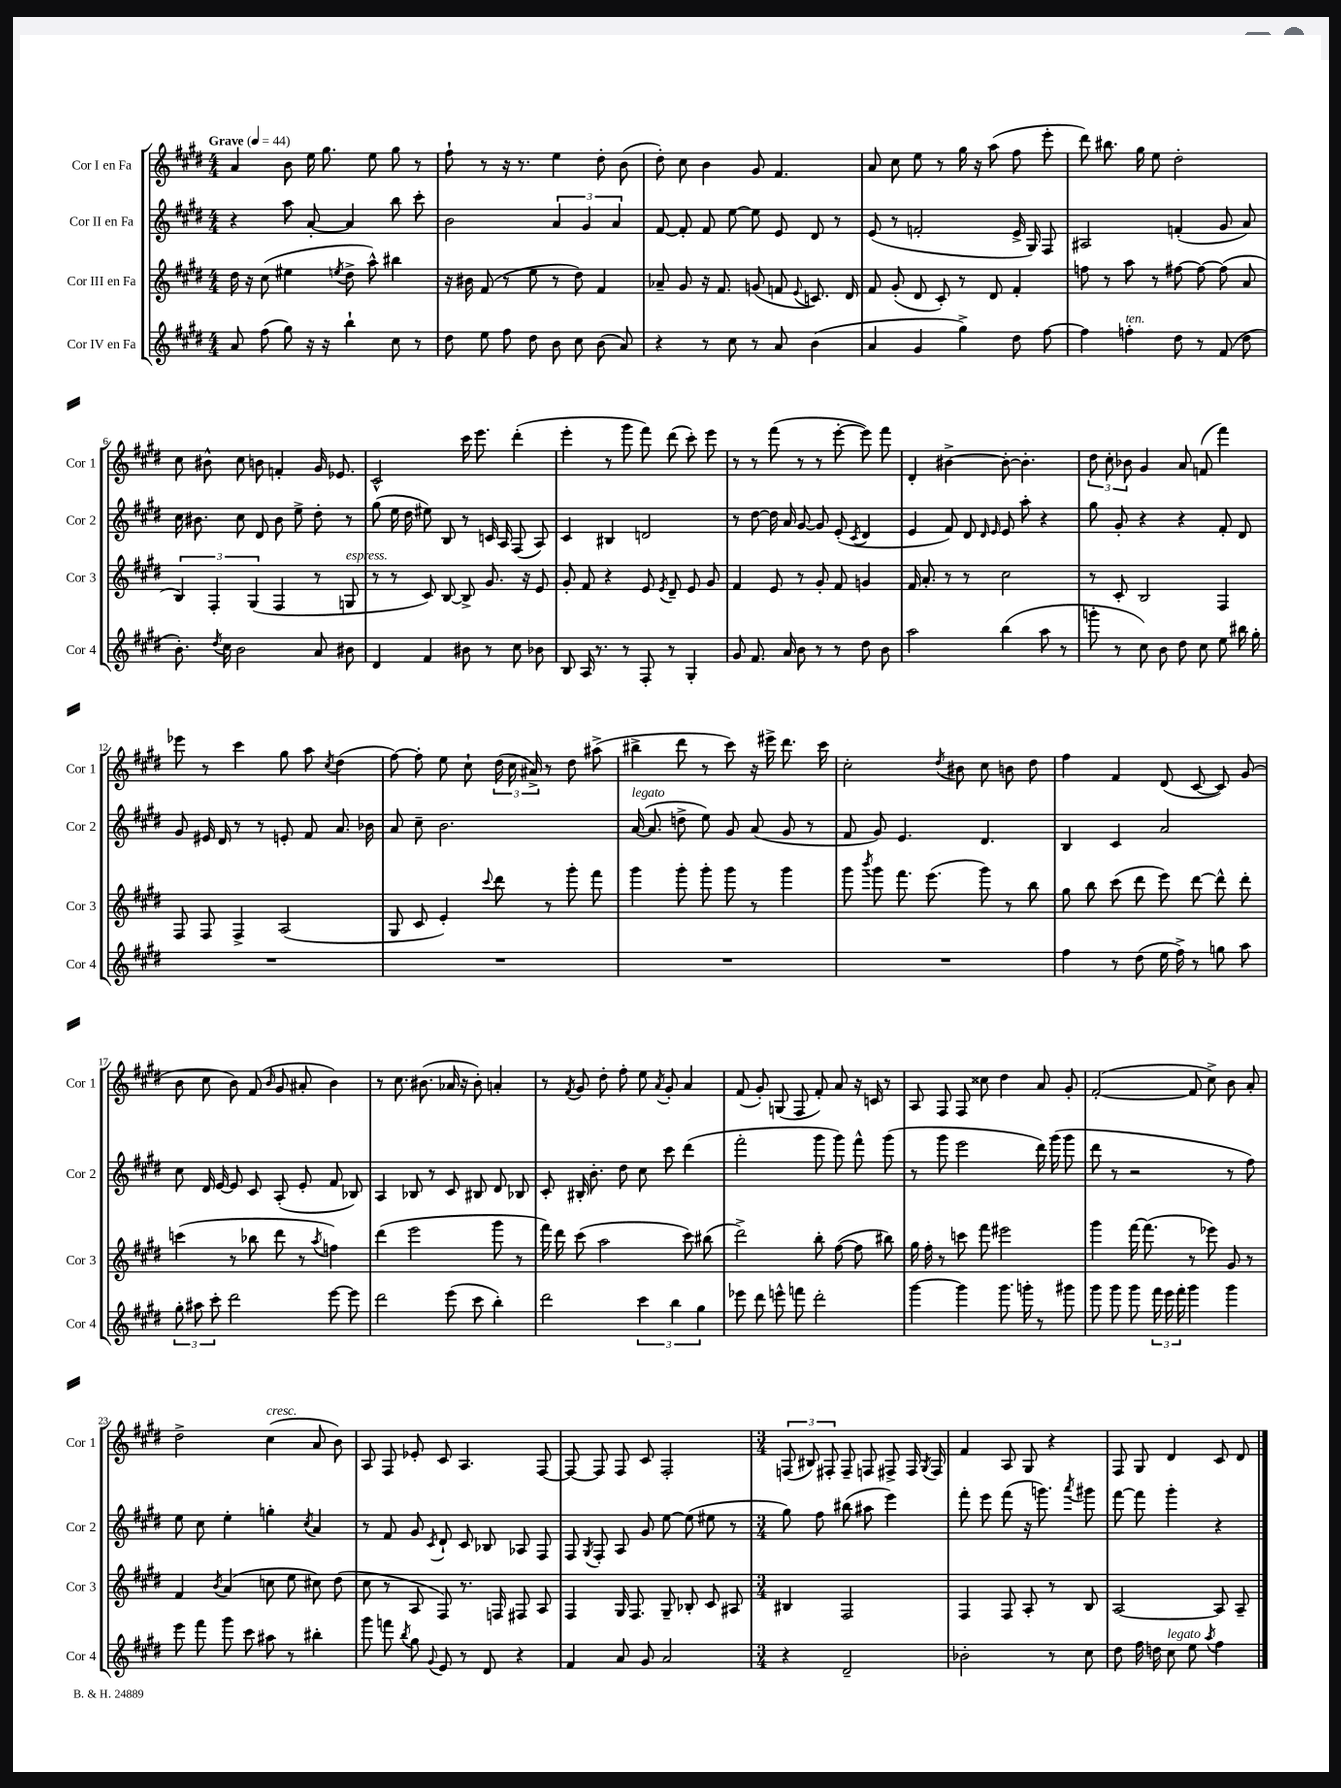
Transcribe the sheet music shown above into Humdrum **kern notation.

**kern	**kern	**kern	**kern
*staff4	*staff3	*staff2	*staff1
*clefG2	*clefG2	*clefG2	*clefG2
*k[f#c#g#d#]	*k[f#c#g#d#]	*k[f#c#g#d#]	*k[f#c#g#d#]
*M4/4	*M4/4	*M4/4	*M4/4
*MM44	*MM44	*MM44	*MM44
8a	16dd#	4r	4a
.	16r	.	.
(8ff#	(8cc#	.	.
8gg#)	4ee#	8aa	8b
16r	.	[8a'	16ee
16r	.	.	8.gg#
.	8qee	.	.
4bb`	8dd#^	4a]	.
.	8aa^^)	.	8ee
8cc#	4bb#	8bb	8gg#
8r	.	8ccc#'	8r
=	=	=	=
8dd#	16r	2b	8ff#`
.	16b#	.	.
8ee	(8f#	.	8r
8ff#	8r	.	16r
.	.	.	8.r
8dd#	8ee	.	.
8b	8r	6a	4ee
8cc#	8dd#)	.	.
.	.	6g#	.
(8b	4f#	.	8dd#'
.	.	6a	.
8a)	.	.	(8b
=	=	=	=
4r	8a-~	[8f#	8dd#')
.	8g#	8f#']	8cc#
8r	16r	8f#	4b
.	8.f#	.	.
8cc#	.	[8ee	.
8r	(8g	8ee]	8g#
8a	8f	8e	4.f#
.	8qqe	.	.
(4b	8.c)	8d#	.
.	.	8r	.
.	16d#	.	.
=	=	=	=
4a	8f#	(8e	8a
.	(8g#'	8r	8cc#
4g#	8d#	2f'	8ee
.	8c#')	.	8r
4gg#^)	8r	.	16gg#
.	.	.	16r
.	8d#	.	(8aa
8dd#	4f#'	16e^	8ff#
.	.	16G#)	.
[8ff#	.	8F#	8eee'
=	=	=	=
4ff#]	8ff	2A#	8ddd#)
.	8r	.	8.bb#
4ff'	8aa	.	.
.	.	.	16gg#
.	8r	.	8ee
8dd#	[8ff#	(4f'	2dd#'
8r	8ff#_	.	.
(8f#	(8ff#]	8g#	.
8dd#	8a	8a)	.
=	=	=	=
8.b')	6B)	16cc#	8cc#
.	.	8.b#	.
.	.	.	8b#^^
.	6F#'	.	.
8qdd#	.	.	.
16cc#	.	.	.
2b	.	8cc#	8cc#
.	(6G#	.	.
.	.	8d#	8b
.	4F#	8b#	4f'
.	.	8ee^	.
8a	8r	8dd#'	16g#
.	.	.	8.e-
8b#	8G	8r	.
=	=	=	=
4d#	8r	(8gg#	2c#^^
.	8r	16ee	.
.	.	16dd#	.
4f#	8c#)	8ee#)	.
.	[8B	8B	.
8b#	8B^]	8r	16ccc#
.	.	.	8.eee
8r	8.g#	16c	.
.	.	16A	.
8cc#	.	(8F#	(4ddd#'
.	16r	.	.
8b-	8e	8A)	.
=	=	=	=
8B	8g#'	4c#	4eee'
16A	8f#	.	.
8.r	.	.	.
.	4r	4B#	8r
8r	.	.	8ggg#
8F#'	8e	2d	8fff#)
.	8qe	.	.
8r	8d#~	.	(8ddd#
4G#'	8e	.	8ccc#')
.	8g#	.	8eee
=	=	=	=
8g#	4f#	8r	8r
8.f#	.	[8dd#	8r
.	8e	16dd#]	(8fff#
16a	.	16a	.
8b	8r	[8g#	8r
8r	8g#'	8g#]	8r
8r	8f#	(8e'	[8eee'
.	.	8qc#	.
8dd#	4g	4d#	8eee])
8b	.	.	8fff#
=	=	=	=
2aa	16f#	4e	4d#'
.	8.a'	.	.
.	8r	8f#)	[4b#^
.	8r	8d#	.
.	.	16qqd#	.
.	.	16qqe	.
(4bb	2cc#	8e	8b#'_
.	.	8aa'	4.b#']
8aa	.	4r	.
8r	.	.	.
=	=	=	=
8ggg'	8r	8gg#	12dd#
.	.	.	12cc#'
8r	8c#'	8g#'	.
.	.	.	12b-
8cc#)	2B	4r	4g#
8b	.	.	.
8dd#	.	4r	8a
8cc#	.	.	(8f
8ee	4F#	8f#'	4fff#)
16bb#	.	8d#	.
16gg#'	.	.	.
=	=	=	=
1r	8F#	8g#	8eee-
.	8F#	16e#	8r
.	.	16d#	.
.	4F#^	8r	4ccc#
.	.	8r	.
.	(2A	8e'	8gg#
.	.	8f#	8aa
.	.	.	8qcc#
.	.	8.a	(4dd#
.	.	16b-	.
=	=	=	=
1r	8G#	8a	[8ff#)
.	8c#	8cc#~	8ff#']
.	4e')	2.b	8ee
.	.	.	8cc#`
.	8qqccc#	.	.
.	8ddd#	.	(24dd#
.	.	.	24cc#
.	.	.	24a#^)
.	8r	.	8r
.	8ggg#'	.	8dd#
.	8fff#	.	(8aa#^
=	=	=	=
1r	4ggg#	([16a	4bb#^
.	.	8.a]	.
.	8ggg#'	8dd^	8ddd#
.	8ggg#'	8ee)	8r
.	8ggg#	8g#	8ccc#)
.	8r	(8a	16r
.	.	.	16eee#^
.	4ggg#	8g#	8.ddd#
.	.	8r	.
.	.	.	16ccc#
=	=	=	=
1r	8ggg#	8f#	2cc#'
.	8qbbb	.	.
.	8ggg#	8g#)	.
.	8.fff#	4.e	.
.	(8.eee	.	.
.	.	.	8qdd#
.	.	.	8b#
.	8ggg#)	4.d#	8cc#
.	8r	.	8b
.	8bb	.	8dd#
=	=	=	=
4ff#	8gg#	4B	4ff#
.	8bb	.	.
8r	(8ccc#	4c#	4f#
(8dd#	8ddd#	.	.
16ee	8eee)	2a	(8d#
16ff#^)	.	.	.
8r	[8ddd#	.	[8c#
8gg	8ddd#^^]	.	8c#])
8aa	8ddd#'	.	(8g#
=	=	=	=
12gg#'	(4ccc	8cc#	8b
12aa#	.	.	.
.	.	16d#	8cc#
12ccc#'	.	.	.
.	.	[16e	.
2ddd#	8r	8e]	8b)
.	8bb-	8c#	(8f#
.	.	.	16qqb
.	8ddd#	(8A'	8g#
.	8r	8e'	8a#'
.	8qaa	.	.
[8eee	4ff)	8f#	4b)
8eee]	.	8B-)	.
=	=	=	=
2ddd#	(4ddd#	4A	8r
.	.	.	8.cc#
.	2eee	8B-	.
.	.	.	(8.b#
.	.	8r	.
(8eee	.	8c#	16a-
.	.	.	16r
8ccc#	.	8B#	8b#')
4bb')	8ggg#	8d#	4a'
.	8r	8B-	.
=	=	=	=
2ddd#	16fff#)	8c#'	8r
.	16ddd#	.	.
.	.	.	8qf#
.	(8ccc#	16B#'	8g#
.	.	8.b'	.
.	2aa	.	8dd#'
.	.	8dd#	8ff#'
6ccc#	.	8cc#	8ee
.	.	.	8qa
.	.	8ccc#	8g#'
6bb	.	.	.
.	8ccc#)	(4ddd#	4a
6gg#	.	.	.
.	(8bb#	.	.
=	=	=	=
8eee-	2ddd#^)	2fff#'	(8f#
8ddd#	.	.	8g#')
8eee^^	.	.	(8G
8fff	.	.	8F#
2ddd#'	8bb'	8ggg#	8f#')
.	([8ff#	8ggg#)	8a
.	8ff#]	8fff#^^	16r
.	.	.	16c
.	8bb#)	(8ggg#	8r
=	=	=	=
[4ggg#	16gg#	8r	8A
.	16ff#'	.	.
.	8r	8ggg#	8F#
4ggg#]	8ccc	2eee	8F#
.	8fff#	.	8cc##
8.ggg#	2eee#	.	4dd#
16ggg'	.	.	.
8r	.	16ddd#)	8a
.	.	(16ggg#	.
8ggg#	.	8ggg#	8g#'
=	=	=	=
8ggg#	4ggg#	8ddd#	([2f#'
8ggg#	.	8r	.
8ggg#	[16fff#	2r	.
.	(8.fff#]	.	.
24fff#	.	.	.
24eee	.	.	.
24fff#'	.	.	.
4ggg#	8r	.	8f#]
.	8eee-)	.	8cc#^)
4ggg#	8g#	8r	8b
.	8r	8ff#)	8a'
=	=	=	=
8eee	4f#	8ee	2dd#^
8fff#	.	8cc#	.
.	8qb	.	.
8ggg#	(4a	4ee'	.
8ccc#	.	.	.
8aa#	8cc	4gg'	(4cc#
8r	8ee	.	.
.	.	8qcc#	.
4bb#'	8cc#)	4a	8a
.	(8dd#	.	8b)
=	=	=	=
8ggg#	8cc#	8r	8A
8fff	8r	8f#	8F#
8qbb	.	.	.
8gg#	8A	8g#	8e-'
8qqg#	.	8qc#	.
8e	8F#)	8d#`	8c#
8r	8.r	8c#	4.A
8d#	.	8B-	.
.	16F	.	.
4r	8F#	8A-	.
.	8A	8F#	[8F#
=	=	=	=
4f#	4F#	8F#	8F#_
.	.	8qG#	.
.	.	8F#'	8F#]
8a	16G#	8A	8F#
.	8.F#	.	.
8g#	.	8g#	8c#
2a	8G#~	[8ee	2F#'
.	8B-'	(8ee]	.
.	8c#	8ee#	.
.	8A#	8r	.
=	=	=	=
*M3/4	*M3/4	*M3/4	*M3/4
4r	4B#	8gg#)	(12F
.	.	.	12B#)
.	.	8ff#	.
.	.	.	12F#'
2d#~	2F#	(8bb#	8F#~
.	.	8aa#	8F
.	.	4eee)	8F#^
.	.	.	16F#
.	.	.	8qG#
.	.	.	16F#
=	=	=	=
2b-'	4F#	8fff#'	4f#
.	.	8eee	.
.	8F#	(8fff#	8A
.	8A'	16r	8G#
.	.	8.ggg)	.
8r	8r	.	4r
.	.	8qaaa	.
8cc#	8B	8ggg#	.
=	=	=	=
8dd#	[2A	[8fff#	8F#
16ff#	.	8fff#]	8G#
16dd	.	.	.
8cc#	.	4ggg#'	4d#
8ee	.	.	.
8qaa	.	.	.
4ff#	8A]	4r	8c#
.	8A~	.	8d#
==	==	==	==
*-	*-	*-	*-
